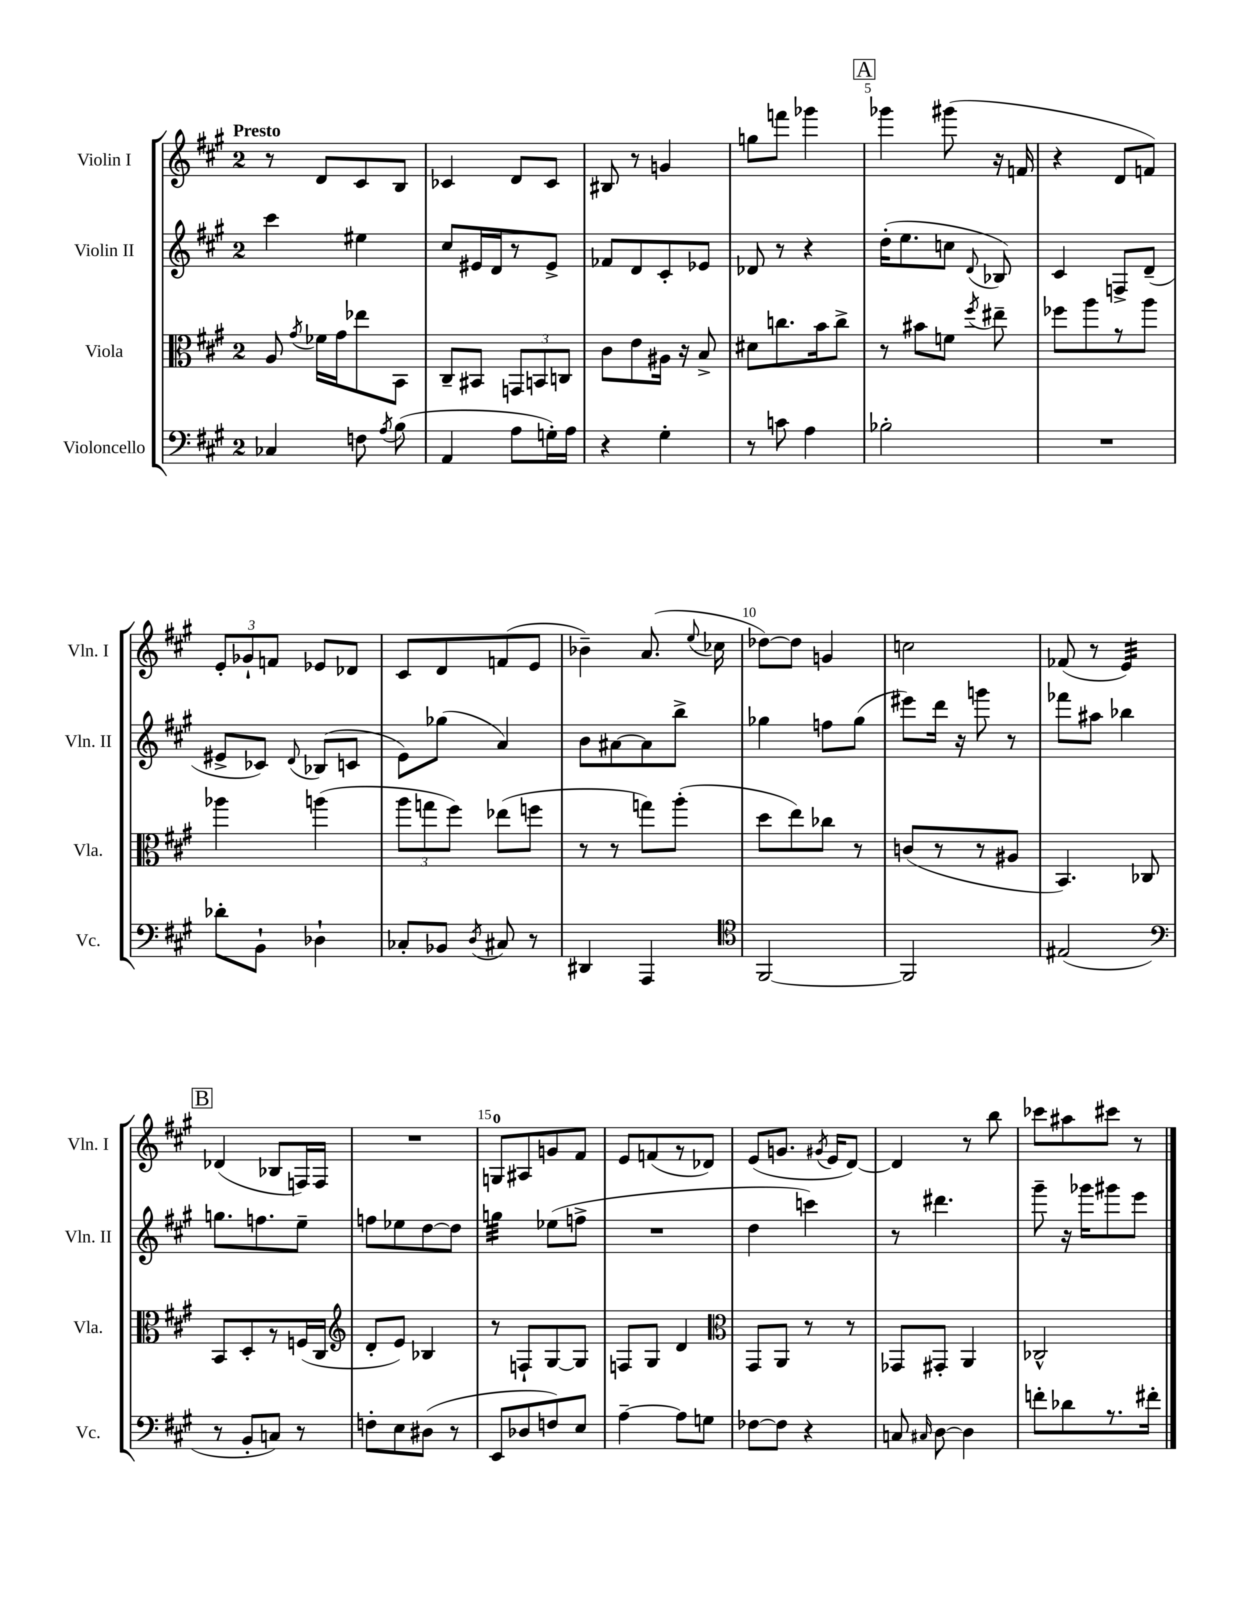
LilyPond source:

<<
\new StaffGroup <<
\new Staff = "s0" \with { instrumentName = "Violin I" shortInstrumentName = "Vln. I" } {
    \clef treble \key a \major \once \override Staff.TimeSignature.style = #'single-digit \time 2/4 \tempo "Presto"
    \autoBeamOff r8 d'8[ cis'8 b8] |
    ces'4 d'8[ ces'8] |
    bis8 r8 g'4 |
    g''8[ f'''8] ges'''4 |
    \mark \markup { \box "A" } ges'''4 gis'''8( r16 f'16 |
    r4 d'8[ f'8]) |
    \tuplet 3/2 { e'8[-. ges'8-! f'8] } ees'8[ des'8] |
    cis'8[ d'8 f'8( e'8] |
    bes'4--) a'8.( \appoggiatura { e''8 } ces''16 |
    des''8[~) des''8] g'4 |
    c''2 |
    fes'8( r8 e'4:32) |
    \mark \markup { \box "B" } des'4( bes8[ f16) f16] |
    R2 |
    g8[-0 ais8 g'8 fis'8] |
    e'8[ f'8( r8 des'8]) |
    e'8[( g'8.] \acciaccatura { gis'8 } e'16[ d'8]~) |
    d'4 r8 b''8 |
    ces'''8[ ais''8 cis'''8] r8 \bar "|." |
}
\new Staff = "s1" \with { instrumentName = "Violin II" shortInstrumentName = "Vln. II" } {
    \clef treble \key a \major \once \override Staff.TimeSignature.style = #'single-digit \time 2/4
    \autoBeamOff cis'''4 eis''4 |
    cis''8[ eis'16 d'16 r8 eis'8]-> |
    fes'8[ d'8 cis'8-. ees'8] |
    des'8 r8 r4 |
    \mark \markup { \box "A" } d''16[-.( e''8. c''8] \appoggiatura { d'8 } bes8) |
    cis'4 f8[-> d'8]--( |
    eis'8[-> ces'8]) \appoggiatura { d'8 } bes8[( c'8] |
    e'8[) ges''8]( a'4) |
    b'8[ ais'8~ ais'8 b''8]-> |
    ges''4 f''8[ ges''8]( |
    eis'''8[) d'''16] r16 g'''8 r8 |
    fes'''8[ ais''8] bes''4 |
    \mark \markup { \box "B" } g''8.[ f''8. e''8]-- |
    f''8[ ees''8 d''8~ d''8] |
    g''4:32 ees''8[( f''8]-> |
    R2 |
    d''4 c'''4) |
    r8 dis'''4. |
    gis'''8-- r16 ges'''16[ gis'''8 e'''8] \bar "|." |
}
\new Staff = "s2" \with { instrumentName = "Viola" shortInstrumentName = "Vla." } {
    \clef alto \key a \major \once \override Staff.TimeSignature.style = #'single-digit \time 2/4
    \autoBeamOff a8 \acciaccatura { gis'8 } fes'16[ gis'16 ees''8 b,8] |
    cis8[-- bis,8] \tuplet 3/2 { g,8[ b,8 c8] } |
    cis'8[ e'8 ais16] r16 b8-> |
    dis'8[ c''8. b'16 c''8]-> |
    \mark \markup { \box "A" } r8 bis'8[ f'8] \acciaccatura { fis''8 } eis''8-- |
    fes''8[ a''8 r8 a''8] |
    aes''4 a''4( |
    \tuplet 3/2 { a''8[ g''8 fis''8]) } ees''8[( f''8] |
    r8 r8 g''8[) a''8]-.( |
    d''8[ e''8) ces''8] r8 |
    c'8[( r8 r8 ais8] |
    b,4.) ces8 |
    \mark \markup { \box "B" } b,8[ d8-. r8 f16( cis16] |
    \clef treble d'8[-. e'8]) bes4 |
    r8 f8[-! gis8~ gis8] |
    f8[ gis8] d'4 |
    \clef alto gis,8[ a,8] r8 r8 |
    ges,8[ gis,8]-. a,4 |
    ces2-^ \bar "|." |
}
\new Staff = "s3" \with { instrumentName = "Violoncello" shortInstrumentName = "Vc." } {
    \clef bass \key a \major \once \override Staff.TimeSignature.style = #'single-digit \time 2/4
    \autoBeamOff ces4 f8 \acciaccatura { a8 } b8( |
    a,4 a8[ g16-.) a16] |
    r4 gis4-. |
    r8 c'8 a4 |
    \mark \markup { \box "A" } bes2-. |
    R2 |
    des'8[-. b,8]-! des4-! |
    ces8[-. bes,8] \acciaccatura { d8 } cis8 r8 |
    dis,4 a,,4 |
    \clef tenor fis,2~ |
    fis,2 |
    eis2( |
    \mark \markup { \box "B" } \clef bass r8 b,8[-. c8]) r8 |
    f8[-. e8 dis8]( r8 |
    e,8[ des8 f8) e8] |
    a4~-- a8[ g8] |
    fes8[~ fes8] r4 |
    c8 \grace { cis16 } d8~ d4 |
    f'8[-. des'8 r8. fis'16]-. \bar "|." |
}
>>
>>
\layout { \context { \Score \override BarNumber.break-visibility = ##(#f #t #t) barNumberVisibility = #(every-nth-bar-number-visible 5) } }
